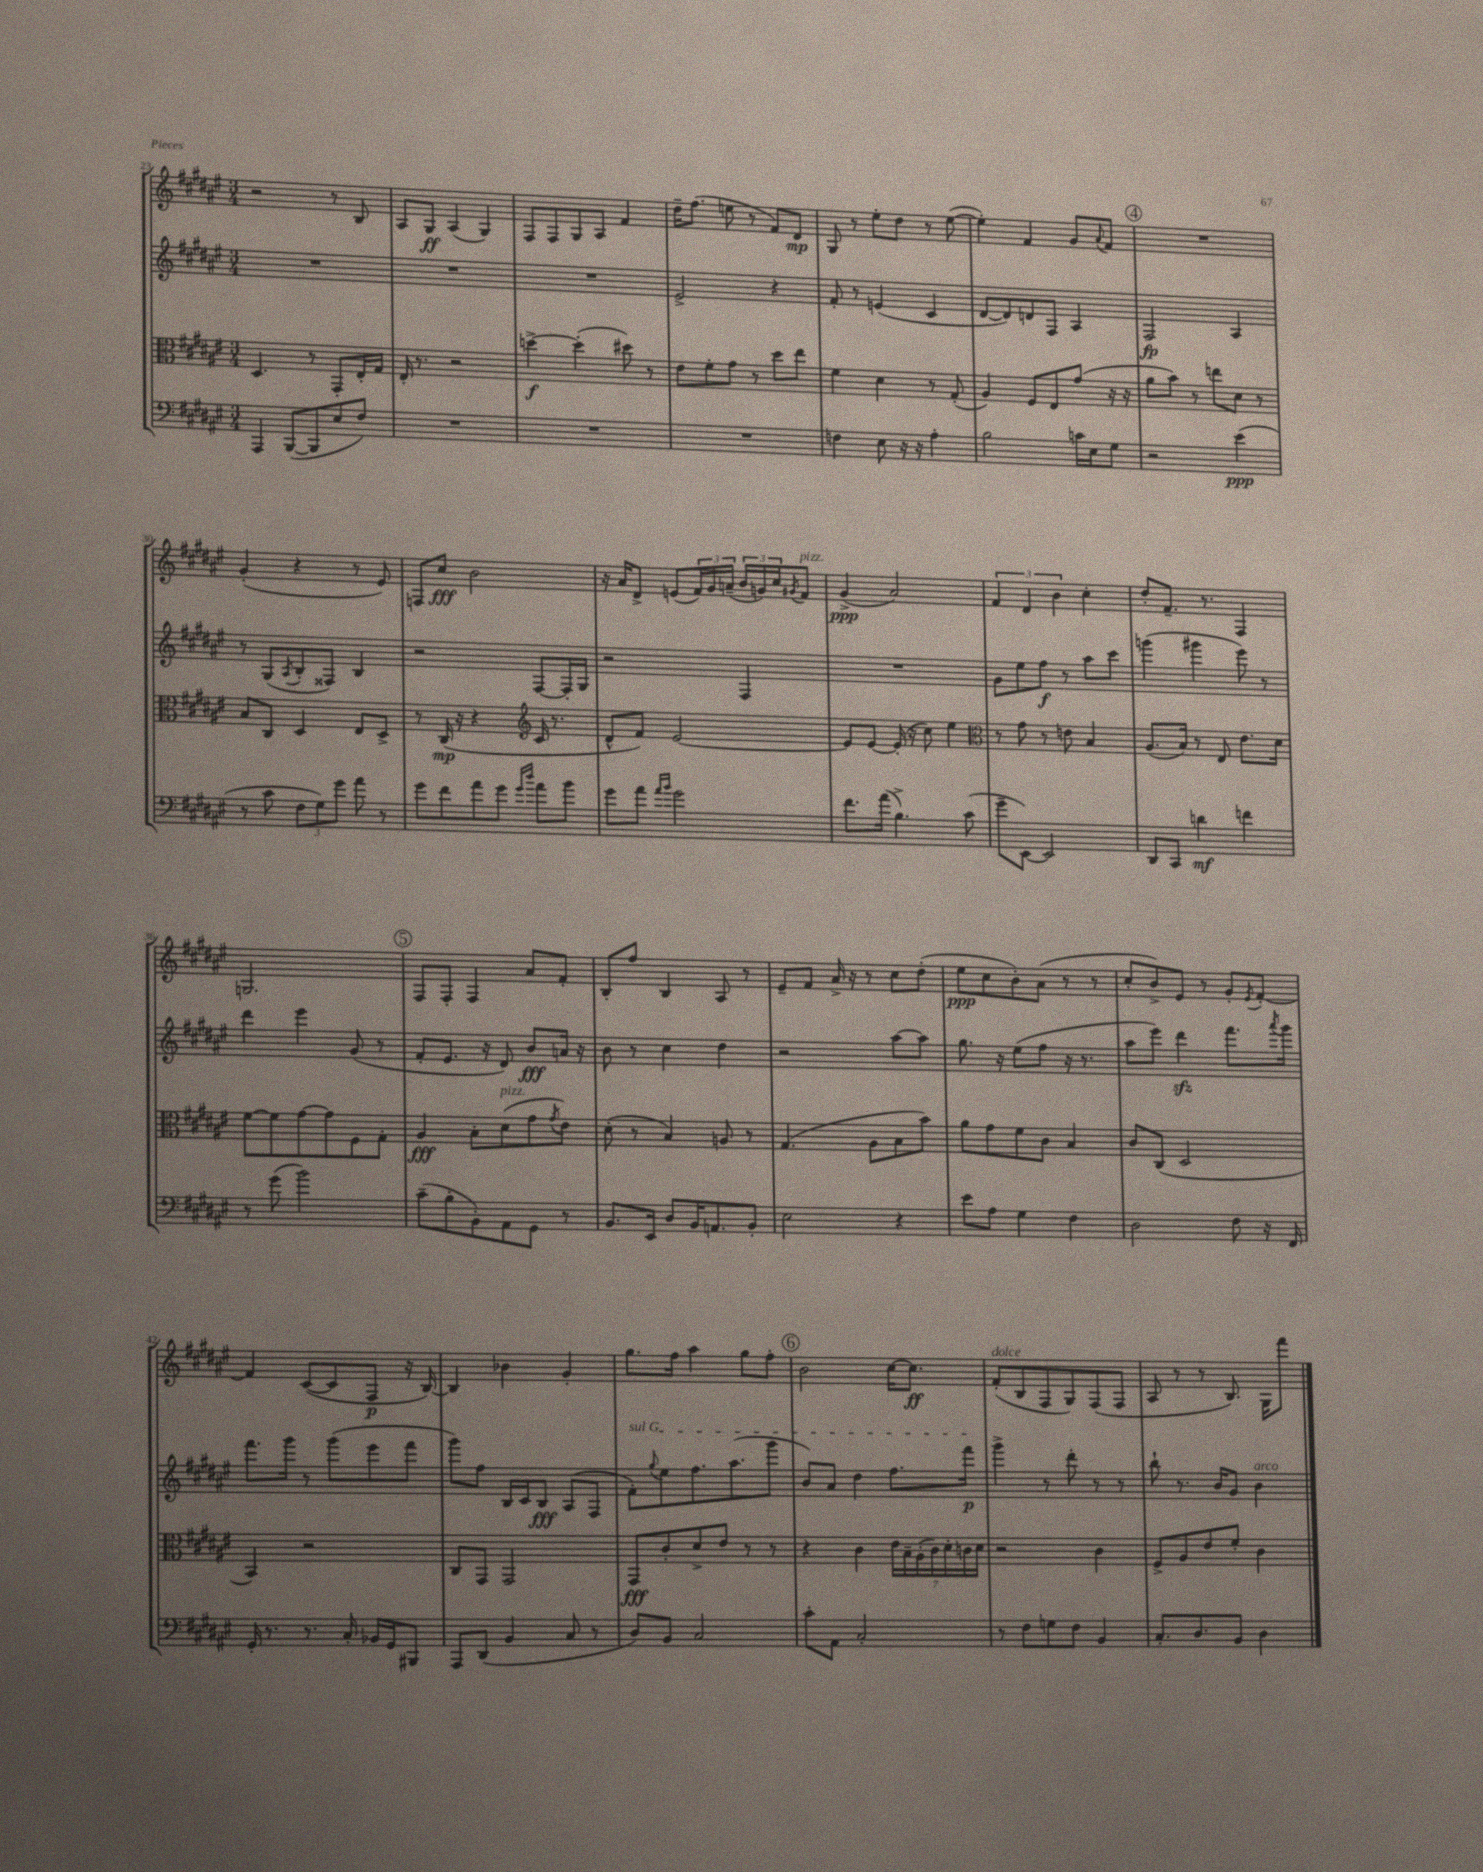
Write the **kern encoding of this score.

**kern	**kern	**kern	**kern
*staff4	*staff3	*staff2	*staff1
*clefF4	*clefC3	*clefG2	*clefG2
*k[f#c#g#d#a#e#]	*k[f#c#g#d#a#e#]	*k[f#c#g#d#a#e#]	*k[f#c#g#d#a#e#]
*M3/4	*M3/4	*M3/4	*M3/4
4AAA#	4.D#	2.r	2r
([8BBB	.	.	.
8BBB]	8r	.	.
8E#	8GG#'	.	8r
8F#)	16E#'	.	8B
.	16G#	.	.
=	=	=	=
2.r	16E#'	2.r	8A#
.	8.r	.	.
.	.	.	8G#
.	2r	.	(4A#
.	.	.	4G#)
=	=	=	=
2.r	[4dd^	2.r	8F#
.	.	.	8F#
.	(4dd']	.	8G#
.	.	.	8A#
.	8dd#)	.	4f#
.	8r	.	.
=	=	=	=
2.r	8e#	2e#^	16dd#~
.	.	.	(8.ff#
.	8f#'	.	.
.	8g#	.	8ee
.	8r	.	8r
.	8dd#	4r	8f#)
.	8ee#	.	8d#
=	=	=	=
4F	4f#	8f#'	8G#
.	.	8r	8r
8E#	4d#	(4e	8ee#'
16r	.	.	8dd#
16r	.	.	.
4A#'	8r	4c#	8r
.	(8G#'	.	([8ee#
=	=	=	=
2B	4A#)	[8d#	4ee#'])
.	.	8d#])	.
.	8F#	8d	4f#
.	8E#	8F#	.
16c	(8g#	4A#	8g#
16E#	.	.	.
.	.	.	8qqa#
8G#	16r	.	8f#
.	16r	.	.
=	=	=	=
2r	8a#	2F#	2.r
.	8b)	.	.
.	8r	.	.
.	8ee	.	.
(4e#	8d#	4A#	.
.	8r	.	.
=	=	=	=
8r	8B	8r	(4g#'
8c#	8C#	(8G#	.
.	.	8qA#	.
12F#	4D#	8B'	4r
12G#)	.	.	.
.	.	8F##)	.
12g#	.	.	.
8a#	8E#	4B	8r
8r	8D#^	.	8e#)
=	=	=	=
8g#	8r	2r	8F
8f#	(16C#	.	8cc#
.	16r	.	.
8a#	4r	.	2b
8g#	.	.	.
*	*clefG2	*	*
16qqg#	.	.	.
16qqdd#	.	.	.
8a#	16c#	[8F#	.
.	8.r	.	.
8b	.	16F#']	.
.	.	16G#	.
=	=	=	=
8g#	8d#^^	2r	16r
.	.	.	16a#
8a#	8f#)	.	8d#^
16qqa#	.	.	.
16qqb	.	.	.
2g#	[2e#	.	(8e
.	.	.	24f#)
.	.	.	24g#
.	.	.	(24a~
.	.	4F#	24b
.	.	.	24g)
.	.	.	24cc#
.	.	.	8qg#
.	.	.	8f#
=	=	=	=
8.f#	8e#]	2.r	(4g#^
.	[8e#	.	.
(16a#	.	.	.
4.B^)	(16e#']	.	2a#)
.	16r	.	.
.	8cc#)	.	.
.	4ee#	.	.
(8c#	.	.	.
=	=	=	=
*	*clefC3	*	*
8g#~	8r	8g#	6f#
[8EE#)	8g#	8ee#	.
.	.	.	6d#
2EE#]	8r	8ff#	.
.	.	.	6b
.	8e	8r	.
.	4B	8aa#	4cc#'
.	.	8ccc#	.
=	=	=	=
8DD#	(8.A#	(4ggg	8dd#'
8CC#	.	.	8.f#~
.	16B)	.	.
4d	8r	4ggg#	.
.	.	.	8.r
.	8E#	.	.
4f	8.e#	8eee#)	4F#
.	.	8r	.
.	16d#	.	.
=	=	=	=
8r	[8f#	4ddd#	2.G
(8g#	8f#]	.	.
2b)	[8g#	4eee#	.
.	8g#]	.	.
.	8F#	(8g#	.
.	8G#'	8r	.
=	=	=	=
(8c#~	4A#	8f#'	8F#
8B'	.	8.e#	8F#'
8BB')	8B'	.	4F#
.	.	16r	.
8AA#	(8d#	8d#)	.
8GG#	8g#	8b	8a#
.	8qg#	.	.
8r	8e#)	16a	8f#'
.	.	16r	.
=	=	=	=
8.BB	(8d#'	8b	8B'
.	8r	8r	8ff#
16EE#	.	.	.
8D#	4B)	4cc#	4B
16BB	.	.	.
8.AA	.	.	.
.	8A	4dd#	8A#
8BB'	8r	.	8r
=	=	=	=
2E#	(4.G#	2r	8e#~
.	.	.	8f#
.	.	.	16a#^
.	.	.	16r
.	8A#	.	8r
4r	8B	[8aa#	8cc#
.	8b)	8aa#]	(8dd#'
=	=	=	=
8e#	8a#	8.gg#	8ee#
8A#	8g#	.	8cc#
.	.	16r	.
4G#	8f#	(8ee#	8b')
.	8c#	8ff#	(8a#
4F#	4B	16r	8r
.	.	8.r	.
.	.	.	8r
=	=	=	=
2D#	8c#	8aa#	8cc#'
.	(8C#	8eee#)	8b^)
.	2D#	4ddd#	8e#
.	.	.	8r
8F#	.	8.fff#	8g#'
.	.	.	8qe#
16r	.	.	[8f#'
.	.	8qaaa#	.
16FF#	.	16ggg#	.
=	=	=	=
16GG#'	4BB)	8.fff#	4f#]
8.r	.	.	.
.	.	16ggg#	.
8.r	2r	8r	([8c#
.	.	(8ggg#	8c#]
16C#'	.	.	.
16BB-	.	8eee#	8F#
16GG#	.	.	.
8BBB#	.	8fff#	16r
.	.	.	[16B)
=	=	=	=
8AAA#	8C#	8ggg#)	4B]
(8DD#	8GG#	8ff#	.
4BB	2GG#	16B	4b-
.	.	16c#	.
.	.	8B	.
8C#	.	(8A#	4g#'
8r	.	8F#	.
=	=	=	=
8D#)	8GG#	8f#')	8.gg#
.	.	8qqgg#	.
8BB	8c#'	8ee#	.
.	.	.	16ff#
2C#	8d#^	8.ff#	4aa#
.	8e#	.	.
.	.	(8.aa#	.
.	8r	.	8gg#
.	8r	8ggg#	8ff#'
=	=	=	=
8c#'	4r	8b)	2b
8AA#	.	8a#	.
2C#'	4c#	4dd#	.
.	28e#	8.ff#	[16cc#
.	28B~	.	.
.	.	.	8.cc#]
.	(28A#'	.	.
.	28c#)	.	.
.	28d#'	.	.
.	28c	.	.
.	.	16fff#	.
.	28d#	.	.
=	=	=	=
8r	2r	4ggg#^	(8f#'
8F#	.	.	8B
8G	.	8r	8F#
8F#	.	8ddd#'	8G#)
4BB	4c#	8r	(8F#
.	.	8r	8F#
=	=	=	=
8.C#'	8F#^	8bb`	8A#
.	8A#	8.r	8r
8.D#	.	.	.
.	8e#	.	8r
.	.	16b	.
8BB	8f#'	8g#	8.B)
4D#	4c#	4b	.
.	.	.	16G#
.	.	.	8fff#
==	==	==	==
*-	*-	*-	*-
